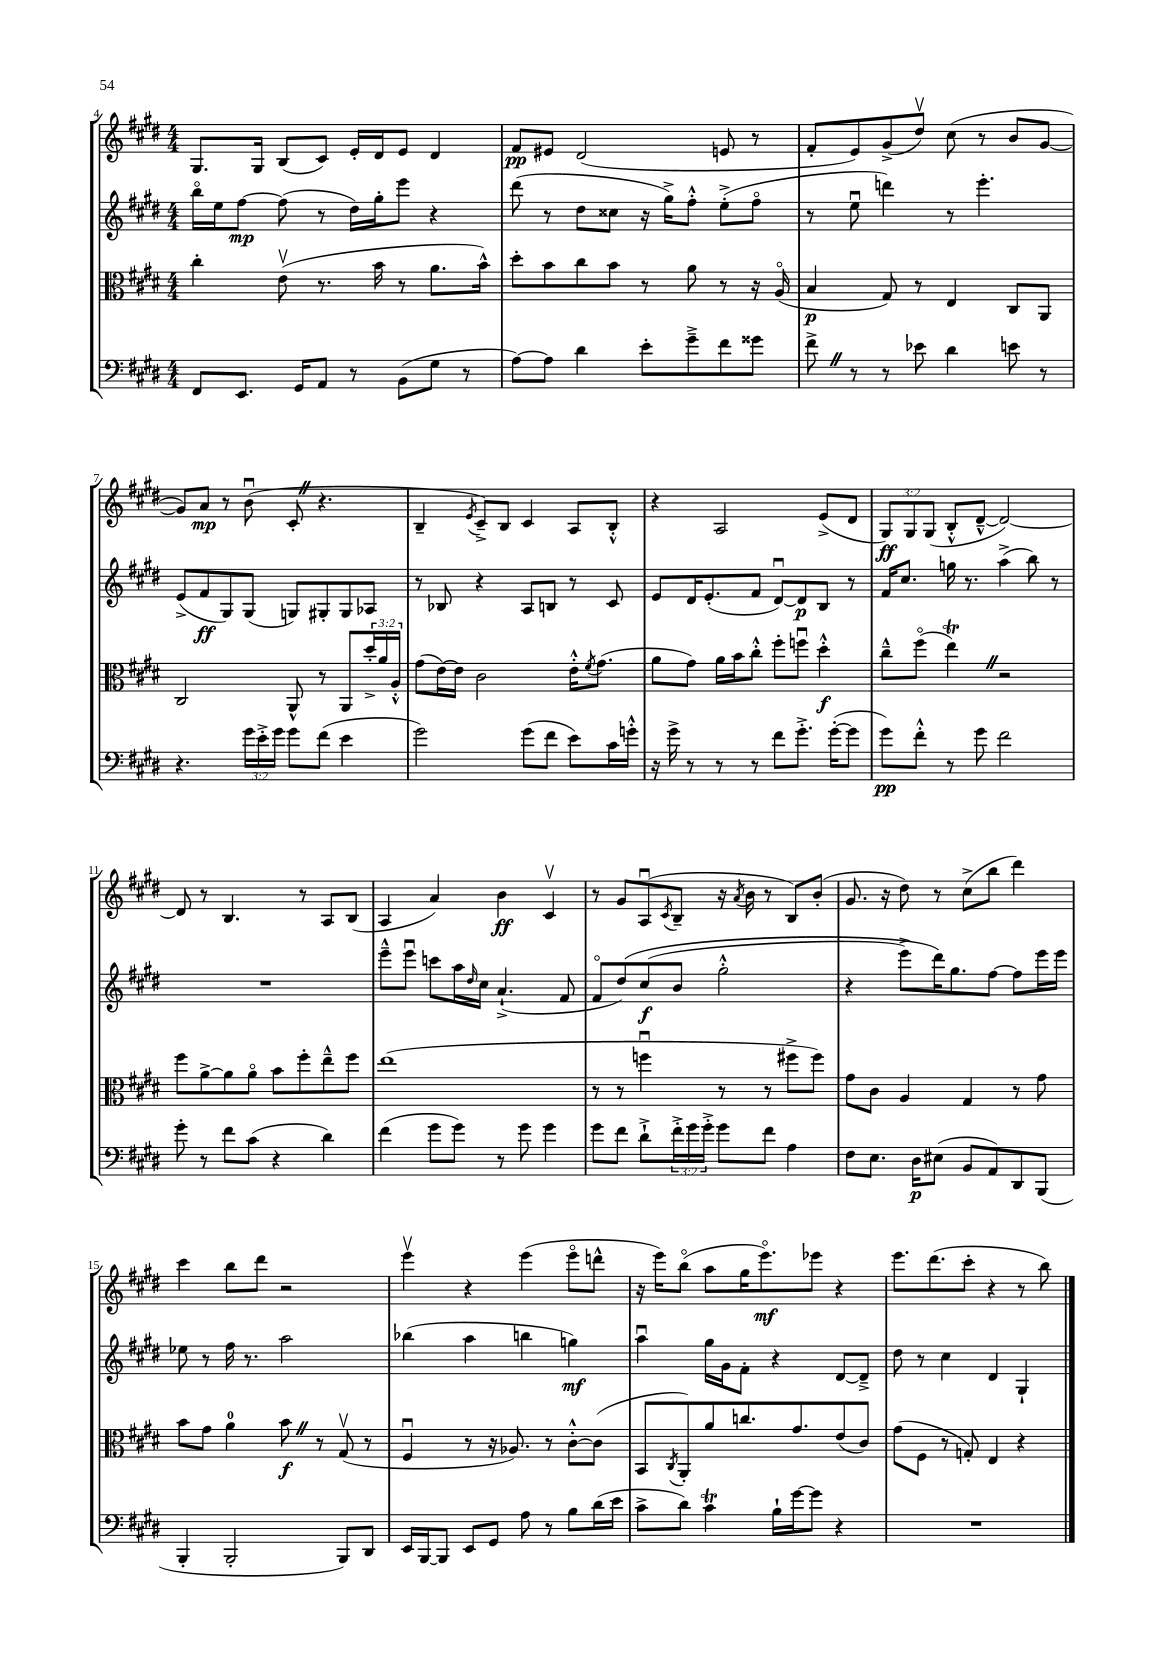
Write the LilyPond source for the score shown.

<<
\new StaffGroup <<
\new Staff = "s0" {
    \clef treble \key e \major \numericTimeSignature \time 4/4 \override Staff.TupletNumber.text = #tuplet-number::calc-fraction-text
    gis8. gis16 b8( cis'8) e'16-. dis'16 e'8 dis'4 |
    fis'8\pp eis'8 dis'2( e'8 r8 |
    fis'8-. e'8) gis'8->( dis''8\upbow) cis''8( r8 b'8 gis'8~ |
    gis'8) a'8\mp r8 b'8\downbow( cis'8-. \once \override BreathingSign.text = \markup { \musicglyph "scripts.caesura.straight" } \breathe r4. |
    b4-- \acciaccatura { e'8 } cis'8--->) b8 cis'4 a8 b8-.-^ |
    r4 a2 e'8->( dis'8 |
    \tuplet 3/2 { gis8\ff) gis8 gis8( } b8-.-^ dis'8~---^ dis'2~) |
    dis'8 r8 b4. r8 a8 b8( |
    a4 a'4) b'4\ff cis'4\upbow |
    r8 gis'8 a8\downbow( \acciaccatura { cis'8 } b8-- r16 \acciaccatura { a'8 } b'16 r8 b8) b'8-.( |
    gis'8. r16 dis''8) r8 cis''8->( b''8 dis'''4) |
    cis'''4 b''8 dis'''8 r2 |
    e'''4\upbow r4 e'''4( e'''8\flageolet d'''8-^ |
    r16 e'''16) b''8\flageolet( a''8 gis''16 e'''8.\flageolet\mf) ees'''8 r4 |
    e'''8. dis'''8.( cis'''8-. r4 r8 b''8) \bar "|." |
}
\new Staff = "s1" {
    \clef treble \key e \major \numericTimeSignature \time 4/4
    b''16\flageolet e''16 fis''8~\mp fis''8( r8 dis''16) gis''16-. e'''8 r4 |
    dis'''8( r8 dis''8 cisis''8 r16 gis''16->) fis''8-.-^ e''8-.->( fis''8\flageolet |
    r8 e''8\downbow d'''4) r8 e'''4.-. |
    e'8->( fis'8\ff gis8) gis8( g8) gis8-. gis8 aes8 |
    r8 bes8 r4 a8 b8 r8 cis'8 |
    e'8 dis'16 e'8.-.( fis'8 dis'8~\downbow) dis'8\p b8 r8 |
    fis'16 cis''8. g''16 r8. a''4->( b''8) r8 |
    R1 |
    e'''8---^ e'''8\downbow c'''8 a''16 \grace { dis''16 } cis''16 a'4.-!->( fis'8 |
    fis'8\flageolet dis''8)\( cis''8\f( b'8 gis''2-.-^ |
    r4 e'''8->) dis'''16\) gis''8. fis''8~ fis''8 e'''16 e'''16 |
    ees''8 r8 fis''16 r8. a''2 |
    bes''4( a''4 b''4 g''4\mf) |
    a''4\downbow gis''16 gis'16 fis'8-. r4 dis'8~ dis'8---> |
    dis''8 r8 cis''4 dis'4 gis4-! \bar "|." |
}
\new Staff = "s2" {
    \clef alto \key e \major \numericTimeSignature \time 4/4 \override Staff.TupletNumber.text = #tuplet-number::calc-fraction-text
    cis''4-. e'8\upbow( r8. b'16 r8 a'8. b'16-^) |
    dis''8-. b'8 cis''8 b'8 r8 a'8 r8 r16 a16\flageolet( |
    b4\p gis8) r8 e4 cis8 a,8 |
    cis2 a,8-^ r8 a,8 \tuplet 3/2 { dis''16-.-> a'16 a16-.-^ } |
    gis'8( e'16~) e'16 cis'2 e'16-.-^ \acciaccatura { fis'8 } gis'8.( |
    a'8 gis'8) a'16 b'16 cis''8-.-^ fis''8-. f''8\downbow dis''4-.-^\f |
    cis''8---^ fis''8\flageolet( e''4\trill) \once \override BreathingSign.text = \markup { \musicglyph "scripts.caesura.straight" } \breathe r2 |
    fis''8 a'8~-> a'8 a'8\flageolet b'8 fis''8-. e''8---^ fis''8 |
    e''1( |
    r8 r8 f''4\downbow r8 r8 fis''8-> fis''8) |
    gis'8 cis'8 a4 gis4 r8 gis'8 |
    b'8 gis'8 a'4-0 b'8\f \once \override BreathingSign.text = \markup { \musicglyph "scripts.caesura.straight" } \breathe r8 gis8\upbow( r8 |
    fis4\downbow r8 r16 aes8.) r8 cis'8~-.-^ cis'8( |
    b,8 \acciaccatura { cis8 } a,8-.) a'8 c''8. gis'8. e'8( cis'8) |
    gis'8( fis8 r8 g8-.) e4 r4 \bar "|." |
}
\new Staff = "s3" {
    \clef bass \key e \major \numericTimeSignature \time 4/4 \override Staff.TupletNumber.text = #tuplet-number::calc-fraction-text
    fis,8 e,8. gis,16 a,8 r8 b,8( gis8 r8 |
    a8~) a8 dis'4 e'8-. gis'8---> fis'8 gisis'8 |
    fis'8-> \once \override BreathingSign.text = \markup { \musicglyph "scripts.caesura.straight" } \breathe r8 r8 ees'8 dis'4 e'8 r8 |
    r4. \tuplet 3/2 { gis'16 e'16-.-> gis'16 } gis'8 fis'8( e'4 |
    gis'2) gis'8( fis'8 e'8) cis'16 g'16-.-^ |
    r16 gis'16-> r8 r8 r8 fis'8 gis'8.-.-> gis'16~-.( gis'8 |
    gis'8\pp) fis'8-.-^ r8 gis'8 fis'2 |
    gis'8-. r8 fis'8 cis'8( r4 dis'4) |
    fis'4( gis'8 gis'8) r8 gis'8 gis'4 |
    gis'8 fis'8 dis'8-!-> \tuplet 3/2 { fis'16-.-> gis'16 gis'16-.-> } gis'8 fis'8 a4 |
    fis8 e8. dis16\p eis8( b,8 a,8) dis,8 b,,8( |
    b,,4-. b,,2-. b,,8) dis,8 |
    e,16 b,,16~ b,,8 e,8 gis,8 a8 r8 b8 dis'16( e'16 |
    cis'8-> dis'8) cis'4\trill b16-! gis'16~ gis'8 r4 |
    R1 \bar "|." |
}
>>
>>
\layout { \context { \Score currentBarNumber = #4 } }
